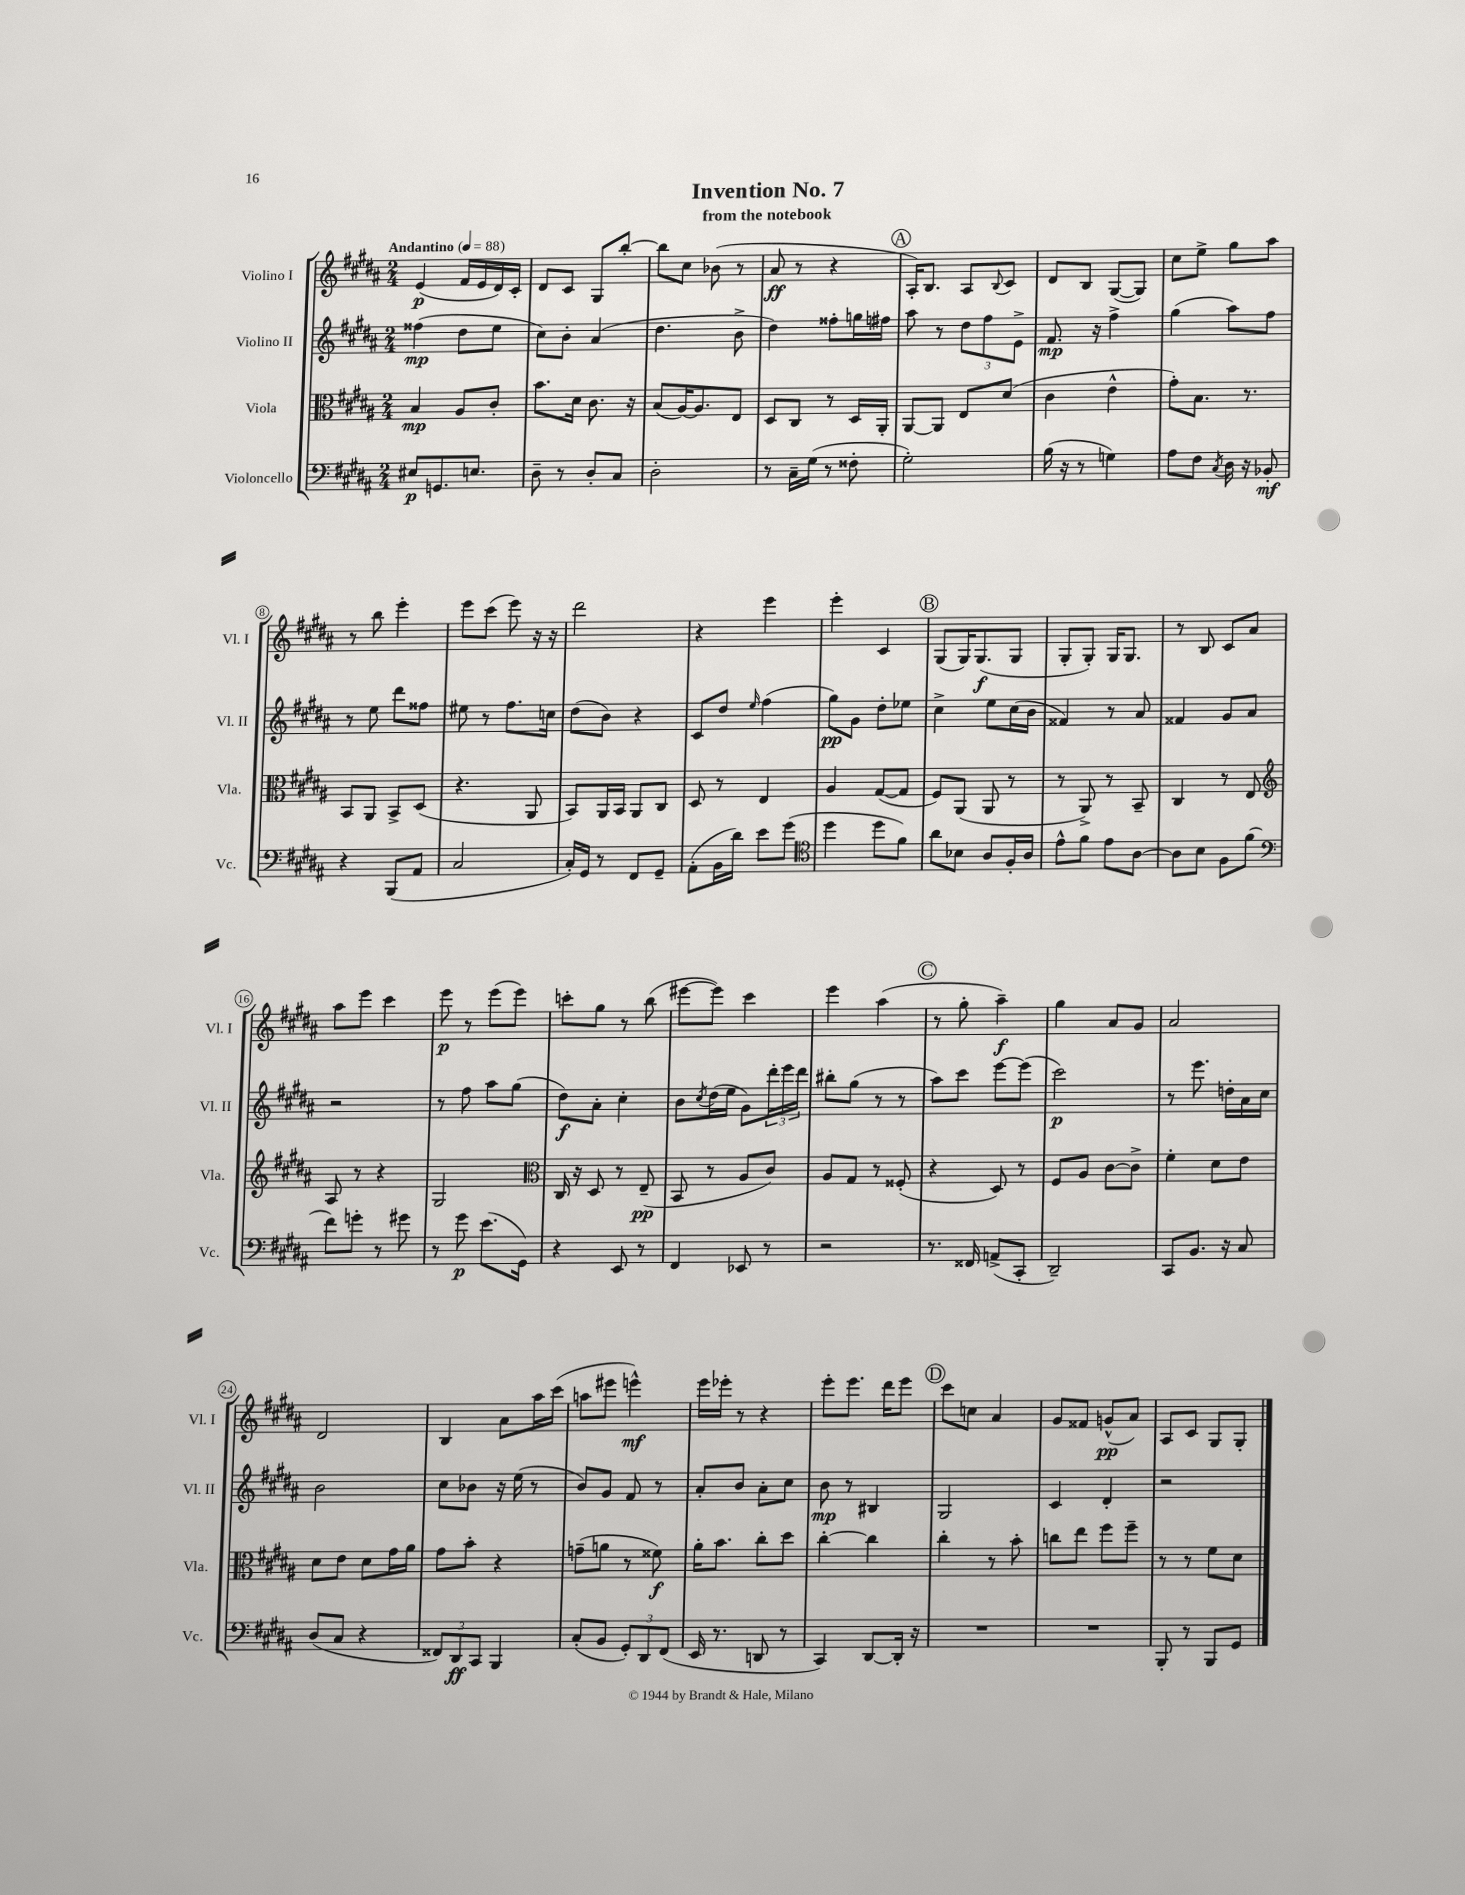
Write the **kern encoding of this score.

**kern	**dynam	**kern	**dynam	**kern	**dynam	**kern	**dynam
*part4	*part4	*part3	*part3	*part2	*part2	*part1	*part1
*staff4	*staff4	*staff3	*staff3	*staff2	*staff2	*staff1	*staff1
*I"Violoncello	*	*I"Viola	*	*I"Violino II	*	*I"Violino I	*
*I'Vc.	*	*I'Vla.	*	*I'Vl. II	*	*I'Vl. I	*
*clefF4	*	*clefC3	*	*clefG2	*	*clefG2	*
*k[f#c#g#d#a#]	*	*k[f#c#g#d#a#]	*	*k[f#c#g#d#a#]	*	*k[f#c#g#d#a#]	*
*M2/4	*	*M2/4	*	*M2/4	*	*M2/4	*
*MM88	*	*MM88	*	*MM88	*	*MM88	*
=1	=1	=1	=1	=1	=1	=1	=1
!	!	!	!	!	!	!LO:TX:a:B:t=Andantino	!
8E#X/L	p	4B/	mp	(4ff##X\	mp	(4e/	p
8.GGn/	.	.	.	.	.	.	.
.	.	8A#/L	.	8dd#\L	.	16f#/LL	.
8.En/J	.	.	.	.	.	16e/	.
.	.	8c#'/J	.	8ee\J	.	16d#/)	.
.	.	.	.	.	.	16c#'/JJ	.
=2	=2	=2	=2	=2	=2	=2	=2
8D#~\	.	8.b\L	.	8cc#\L)	.	8d#/L	.
8r	.	.	.	8b'\J	.	8c#/J	.
.	.	16d#\Jk	.	.	.	.	.
8D#'/L	.	8.c#\	.	(4a#/	.	8G#/L	.
8C#/J	.	.	.	.	.	[8bb'/J	.
.	.	16r	.	.	.	.	.
=3	=3	=3	=3	=3	=3	=3	=3
2D#'\	.	(8B/L	.	4.dd#\	.	8bb\L]	.
.	.	[16A#/K)	.	.	.	8cc#\J	.
.	.	8.A#/]	.	.	.	.	.
.	.	.	.	.	.	(8b-X\	.
.	.	8E/J	.	8b^\	.	8r	.
=4	=4	=4	=4	=4	=4	=4	=4
8r	.	8D#/L	.	4dd#\)	.	8a#/	ff
16C#~\LL	.	8C#/J	.	.	.	8r	.
(16G#\JJ	.	.	.	.	.	.	.
8r	.	8r	.	8ff##X'\L	.	4r	.
8F##X'\	.	16D#/LL	.	16ggn\L	.	.	.
.	.	16AA#'/JJ	.	16ff#X\JJ	.	.	.
!!LO:REH:place=s1:t=A
=5	=5	=5	=5	=5	=5	=5	=5
2G#'\)	.	[8AA#/L	.	8aa#\	.	16A#'/KL)	.
.	.	.	.	.	.	8.B/J	.
.	.	8AA#/J]	.	8r	.	.	.
.	.	8E/L	.	12dd#\L	.	8A#/L	.
.	.	.	.	12ff#\	.	.	.
.	.	.	.	.	.	8qqB/	.
.	.	(8d#/J	.	.	.	8c#/J	.
.	.	.	.	12e^\J	.	.	.
=6	=6	=6	=6	=6	=6	=6	=6
(16B\	.	4c#\	.	8.f#/	mp	8d#/L	.
16r	.	.	.	.	.	.	.
8r	.	.	.	.	.	8B/J	.
.	.	.	.	16r	.	.	.
4Gn\)	.	4e^^\	.	4ff#^\	.	([8G#/L	.
.	.	.	.	.	.	8G#/J])	.
=7	=7	=7	=7	=7	=7	=7	=7
8A#\L	.	8g#'\L)	.	(4gg#\	.	8cc#\L	.
8F#\J	.	8.B\J	.	.	.	8ee^\J	.
8qC#/	.	.	.	.	.	.	.
16D#\	.	.	.	8aa#\L)	.	8gg#\L	.
16r	.	8.r	.	.	.	.	.
8BB-X'/	mf	.	.	8ff#\J	.	8aa#\J	.
!!LO:LB:g=z
=8	=8	=8	=8	=8	=8	=8	=8
4r	.	8BB/L	.	8r	.	8r	.
.	.	8AA#/J	.	8ee\	.	8bb\	.
(8BBB/L	.	8BB^/L	.	8ddd#\L	.	4eee'\	.
8AA#/J	.	(8D#/J	.	8ff##X\J	.	.	.
=9	=9	=9	=9	=9	=9	=9	=9
2C#/	.	4.r	.	8ee#X\	.	8eee\L	.
.	.	.	.	8r	.	(8ccc#\J	.
.	.	.	.	8.ff#\L	.	8eee\)	.
.	.	8AA#/	.	.	.	16r	.
.	.	.	.	16ccn\Jk	.	16r	.
=10	=10	=10	=10	=10	=10	=10	=10
16C#'/LL)	.	8BB/L)	.	(8dd#\L	.	2ddd#\	.
16GG#/JJ	.	.	.	.	.	.	.
8r	.	16AA#/L	.	8b\J)	.	.	.
.	.	16BB/JJ	.	.	.	.	.
8FF#/L	.	8AA#/L	.	4r	.	.	.
8GG#~/J	.	8C#/J	.	.	.	.	.
=11	=11	=11	=11	=11	=11	=11	=11
(8AA#'\L	.	8D#/	.	8c#/L	.	4r	.
16BB\L	.	8r	.	8dd#/J	.	.	.
16d#\JJ)	.	.	.	.	.	.	.
.	.	.	.	16qqee/	.	.	.
8e\L	.	4E/	.	(4ff#\	.	4eee\	.
(8g#\J	.	.	.	.	.	.	.
=12	=12	=12	=12	=12	=12	=12	=12
*clefC4	*	*	*	*	*	*	*
4dd#\	.	4A#/	.	8gg#\L)	pp	4eee'\	.
.	.	.	.	8g#\J	.	.	.
8dd#\L	.	([8G#/L	.	8dd#'\L	.	4c#/	.
8f#\J)	.	8G#/J]	.	8ee-X\J	.	.	.
!!LO:REH:place=s1:t=B
=13	=13	=13	=13	=13	=13	=13	=13
8a#\L	.	8F#/L)	.	4cc#^\	.	(8G#/L	.
8B-X\J	.	(8AA#/J	.	.	.	16G#/K)	.
.	.	.	.	.	.	(8.G#/	f
8A#/L	.	8AA#/	.	8ee\L	.	.	.
16F#'/L	.	8r	.	(16cc#\L	.	8G#/J	.
16A#/JJ	.	.	.	16b\JJ	.	.	.
=14	=14	=14	=14	=14	=14	=14	=14
8e^^\L	.	8r	.	4f##X/)	.	8G#'/L	.
8f#\J	.	8AA#^/)	.	.	.	8G#'/J)	.
8e\L	.	8r	.	8r	.	16G#/KL	.
.	.	.	.	.	.	8.G#/J	.
[8A#\J	.	8BB~/	.	8a#/	.	.	.
=15	=15	=15	=15	=15	=15	=15	=15
8A#\L]	.	4C#/	.	4f##X/	.	8r	.
8B\J	.	.	.	.	.	8B/	.
8F#\L	.	8r	.	8g#/L	.	8c#/L	.
(8f#\J	.	8E/	.	8a#/J	.	8a#/J	.
!!LO:LB:g=z
=16	=16	=16	=16	=16	=16	=16	=16
*clefF4	*	*clefG2	*	*	*	*	*
8f#\L)	.	8A#/	.	2r	.	8aa#\L	.
8gn'\J	.	8r	.	.	.	8eee\J	.
8r	.	4r	.	.	.	4ccc#\	.
8g#X\	.	.	.	.	.	.	.
=17	=17	=17	=17	=17	=17	=17	=17
8r	.	2G#/	.	8r	.	8eee\	p
8g#\	p	.	.	8ff#\	.	8r	.
(8.e\L	.	.	.	8aa#\L	.	(8eee\L	.
.	.	.	.	(8gg#\J	.	8eee\J)	.
16GG#\Jk)	.	.	.	.	.	.	.
=18	=18	=18	=18	=18	=18	=18	=18
*	*	*clefC3	*	*	*	*	*
4r	.	16C#/	.	8dd#\L)	f	8cccn'\L	.
.	.	16r	.	.	.	.	.
.	.	8D#/	.	8a#'\J	.	8gg#\J	.
8EE/	.	8r	.	4cc#'\	.	8r	.
8r	.	(8E~/	pp	.	.	(8bb\	.
=19	=19	=19	=19	=19	=19	=19	=19
4FF#/	.	8BB/	.	8b\L	.	[8eee#X\L	.
.	.	.	.	8qcc#/	.	.	.
.	.	8r	.	(16dd#\L	.	8eee#\J])	.
.	.	.	.	16ee\JJ	.	.	.
8EE-X/	.	8A#/L	.	8g#\L)	.	4ccc#\	.
8r	.	8c#/J)	.	24ddd#'\L	.	.	.
.	.	.	.	24eee\	.	.	.
.	.	.	.	24ddd#\JJ	.	.	.
=20	=20	=20	=20	=20	=20	=20	=20
2r	.	8A#/L	.	8bb#X'\L	.	4eee\	.
.	.	8G#/J	.	(8gg#\J	.	.	.
.	.	8r	.	8r	.	(4aa#\	.
.	.	(8F##X'/	.	8r	.	.	.
!!LO:REH:place=s1:t=C
=21	=21	=21	=21	=21	=21	=21	=21
8.r	.	4r	.	8aa#\L)	.	8r	.
.	.	.	.	8ccc#\J	.	8gg#'\	.
16FF##X/	.	.	.	.	.	.	.
(8AAn^/L	.	8D#/)	.	[8eee\L	.	4aa#~\)	f
8CC#'/J	.	8r	.	(8eee\J]	.	.	.
=22	=22	=22	=22	=22	=22	=22	=22
2DD#~/)	.	8F#/L	.	2ccc#\)	p	4gg#\	.
.	.	8A#/J	.	.	.	.	.
.	.	[8c#\L	.	.	.	8a#/L	.
.	.	8c#^\J]	.	.	.	8g#/J	.
=23	=23	=23	=23	=23	=23	=23	=23
8CC#/L	.	4f#'\	.	8r	.	2a#/	.
8.BB/J	.	.	.	8.eee\	.	.	.
.	.	8d#\L	.	.	.	.	.
16r	.	.	.	16ddn'\LL	.	.	.
8C#/	.	8e\J	.	16a#\	.	.	.
.	.	.	.	16cc#\JJ	.	.	.
!!LO:LB:g=z
=24	=24	=24	=24	=24	=24	=24	=24
(8D#/L	.	8d#\L	.	2b\	.	2d#/	.
8C#/J	.	8e\J	.	.	.	.	.
4r	.	8d#\L	.	.	.	.	.
.	.	16g#\L	.	.	.	.	.
.	.	16a#\JJ	.	.	.	.	.
=25	=25	=25	=25	=25	=25	=25	=25
12FF##X/L)	.	8g#\L	.	8cc#\L	.	4B/	.
12DD#/	ff	.	.	.	.	.	.
.	.	8b'\J	.	8b-X\J	.	.	.
12CC#/J	.	.	.	.	.	.	.
4BBB/	.	4r	.	16r	.	8a#\L	.
.	.	.	.	(16ee\	.	.	.
.	.	.	.	8r	.	16aa#\L	.
.	.	.	.	.	.	(16ccc#\JJ	.
=26	=26	=26	=26	=26	=26	=26	=26
(8C#'/L	.	(8gn~\L	.	8b/L)	.	8aan\L	.
8BB/J	.	8an\J	.	8g#/J	.	8eee#X\J	.
12GG#'/L)	.	8r	.	8f#/	.	4eeen^^\)	mf
12DD#/	.	.	.	.	.	.	.
.	.	8f##X\)	f	8r	.	.	.
(12FF#/J	.	.	.	.	.	.	.
=27	=27	=27	=27	=27	=27	=27	=27
16EE/	.	16a#'\KL	.	8a#'/L	.	16eee\LL	.
8.r	.	8.b\J	.	.	.	16eee-X'\JJ	.
.	.	.	.	8b/J	.	8r	.
8DDn/	.	8cc#'\L	.	8a#'\L	.	4r	.
8r	.	8dd#\J	.	8cc#\J	.	.	.
=28	=28	=28	=28	=28	=28	=28	=28
4CC#/)	.	[4cc#'\	.	8b\	mp	8eee'\L	.
.	.	.	.	8r	.	8.eee\J	.
[8DD#/L	.	4cc#\]	.	4B#X/	.	.	.
.	.	.	.	.	.	16ddd#\KL	.
16DD#'/Jk]	.	.	.	.	.	8eee\J	.
16r	.	.	.	.	.	.	.
!!LO:REH:place=s1:t=D
=29	=29	=29	=29	=29	=29	=29	=29
2r	.	4cc#'\	.	2G#/	.	8ccc#\L	.
.	.	.	.	.	.	8ccn\J	.
.	.	8r	.	.	.	4a#/	.
.	.	8b'\	.	.	.	.	.
=30	=30	=30	=30	=30	=30	=30	=30
2r	.	8ccn\L	.	4c#/	.	8g#/L	.
.	.	8ee\J	.	.	.	8f##X/J	.
.	.	8ff#\L	.	4d#'/	.	(8gn^^/L	pp
.	.	8ff#~\J	.	.	.	8a#/J)	.
=31	=31	=31	=31	=31	=31	=31	=31
8BBB'/	.	8r	.	2r	.	8A#/L	.
8r	.	8r	.	.	.	8c#/J	.
8BBB/L	.	8f#\L	.	.	.	8G#/L	.
8GG#/J	.	8d#\J	.	.	.	8G#'/J	.
==	==	==	==	==	==	==	==
*-	*-	*-	*-	*-	*-	*-	*-
